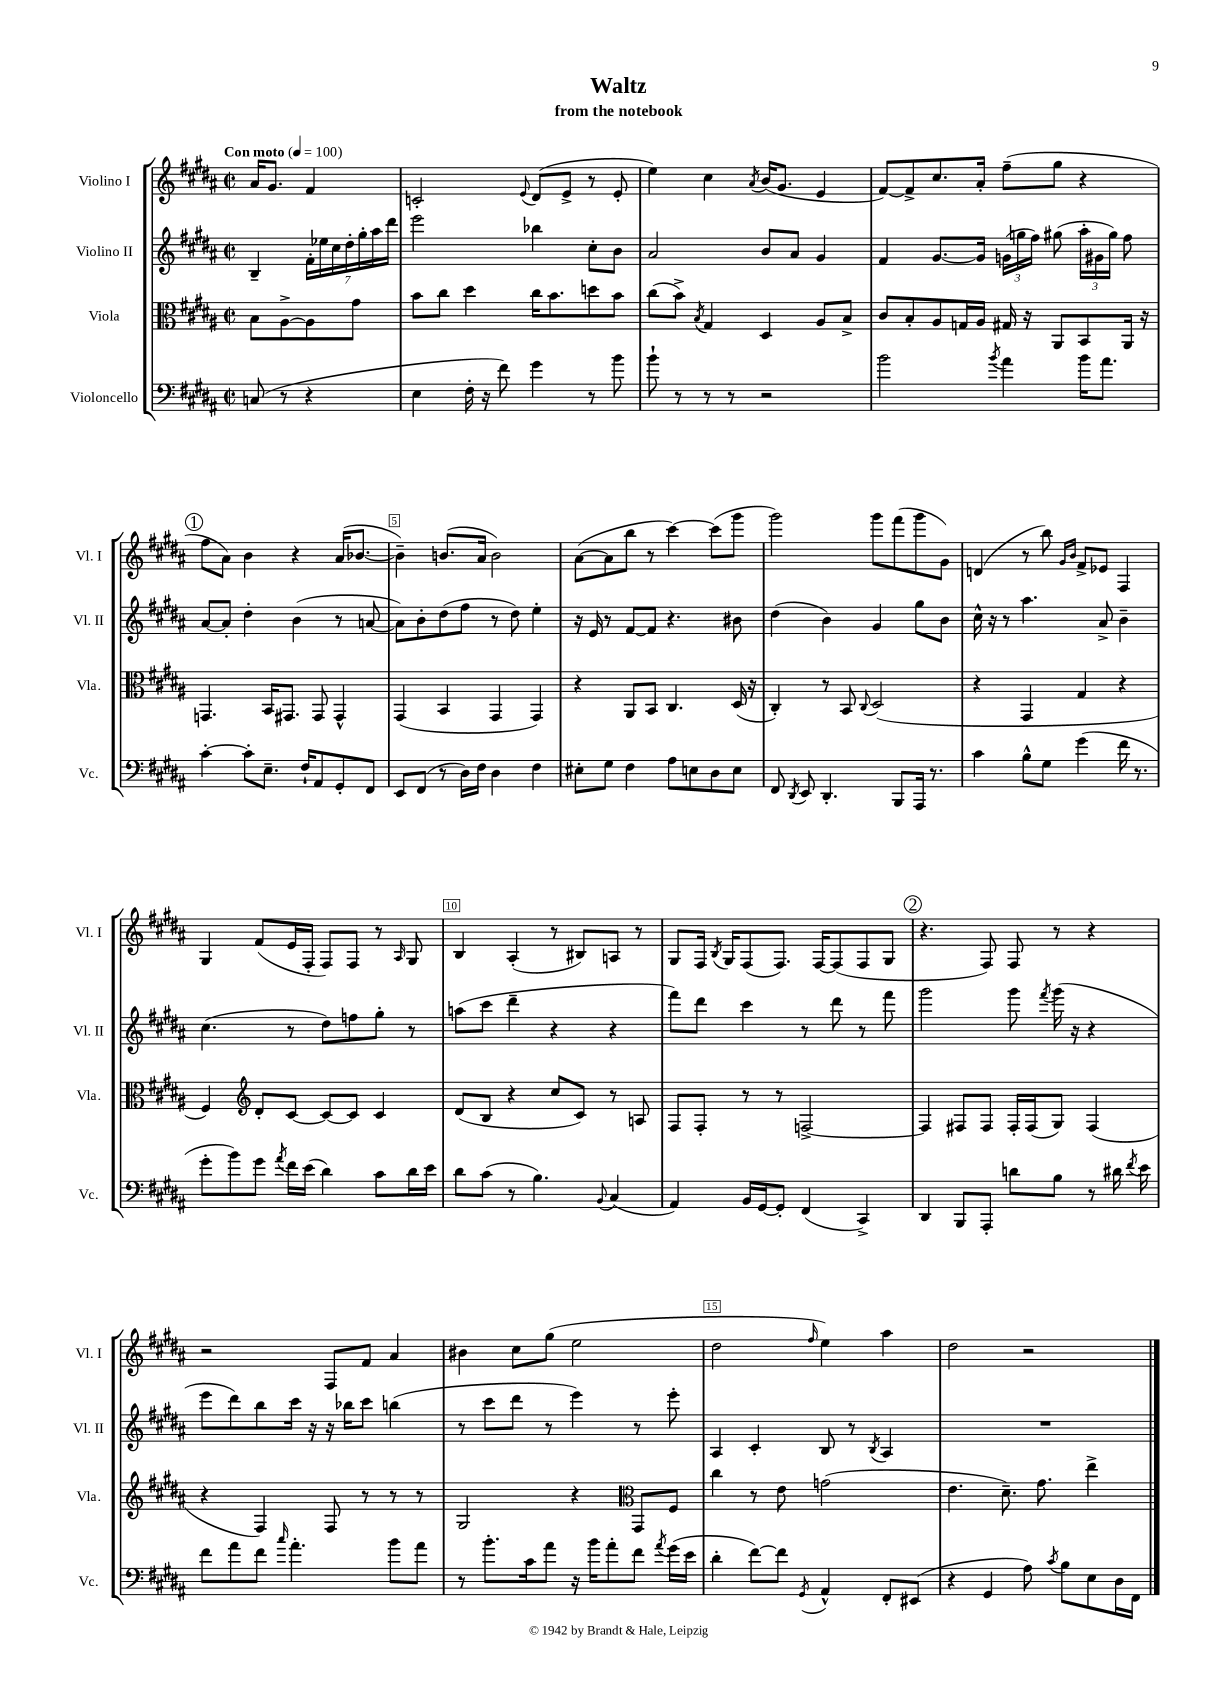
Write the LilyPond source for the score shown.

\header { title = "Waltz" subtitle = "from the notebook" }
<<
\new StaffGroup <<
\new Staff = "s0" \with { instrumentName = "Violino I" shortInstrumentName = "Vl. I" } {
    \clef treble \key b \major \defaultTimeSignature \time 2/2 \partial 2 \tempo "Con moto" 4 = 100
    \autoBeamOff ais'16[ gis'8.] fis'4 |
    c'2-. \appoggiatura { e'8 } dis'8[( e'8]-> r8 e'8-. |
    e''4) cis''4 \acciaccatura { ais'8 } b'16[( gis'8.] e'4 |
    fis'8[~) fis'8-> cis''8. ais'16]-. fis''8[--( gis''8] r4 |
    \mark \markup { \circle "1" } fis''8[ ais'8]) b'4 r4 ais'16[( bes'8.]~ |
    bes'4--) b'8.[( ais'16] b'2) |
    ais'8[~( ais'8 b''8] r8 cis'''4~) cis'''8[( gis'''8] |
    gis'''2) gis'''8[ fis'''8( gis'''8 gis'8]) |
    d'4( r8 b''8) \grace { gis'16[ b'16] } fis'8[-> ees'8] fis4 |
    gis4 fis'8[( e'16 fis16]-. fis8[) fis8] r8 \grace { ais16 } gis8 |
    b4 ais4-.( r8 bis8[) a8] r8 |
    gis8[ fis16] \acciaccatura { b8 } gis16[ fis8( fis8.]) fis16[~ fis8( fis8 gis8] |
    \mark \markup { \circle "2" } r4. fis8) fis8 r8 r4 |
    r2 fis8[ fis'8] ais'4 |
    bis'4 cis''8[ gis''8]( e''2 |
    dis''2 \grace { fis''16 } e''4) ais''4 |
    dis''2 r2 \bar "|." |
}
\new Staff = "s1" \with { instrumentName = "Violino II" shortInstrumentName = "Vl. II" } {
    \clef treble \key b \major \defaultTimeSignature \time 2/2 \partial 2
    \autoBeamOff b4-- \tuplet 7/4 { fis'16[-. ees''16 cis''16 dis''16-. gis''16-. ais''16 dis'''16] } |
    e'''2 bes''4 cis''8[-. b'8] |
    ais'2 b'8[ ais'8] gis'4 |
    fis'4 gis'8.[~ gis'16] \tuplet 3/2 { g'16[( g''16 fis''16]) } gis''8( \tuplet 3/2 { ais''16[-. gis'16 gis''16]) } fis''8 |
    \mark \markup { \circle "1" } ais'8[~ ais'8]-. dis''4-. b'4( r8 a'8~ |
    a'8[) b'8-. dis''8( fis''8] r8 dis''8) e''4-. |
    r16 e'16 r8 fis'8[~ fis'8] r4. bis'8 |
    dis''4( b'4) gis'4 gis''8[ b'8] |
    cis''16-^ r16 r8 ais''4. ais'8-> b'4-- |
    cis''4.( r8 dis''8[) f''8 gis''8]-. r8 |
    a''8[( cis'''8] dis'''4-- r4 r4 |
    fis'''8[) dis'''8] cis'''4 r8 dis'''8 r8 fis'''8 |
    \mark \markup { \circle "2" } gis'''2 gis'''8 \acciaccatura { fis'''8 } gis'''16( r16 r4 |
    e'''8[ dis'''8) b''8 cis'''16] r16 r16 bes''16[ cis'''8] b''4( |
    r8 cis'''8[ dis'''8] r8 e'''4) r8 e'''8-. |
    ais4 cis'4-. b8 r8 \acciaccatura { b8 } ais4 |
    R1 \bar "|." |
}
\new Staff = "s2" \with { instrumentName = "Viola" shortInstrumentName = "Vla." } {
    \clef alto \key b \major \defaultTimeSignature \time 2/2 \partial 2
    \autoBeamOff b8[ ais8~-> ais8 gis'8] |
    b'8[ cis''8] dis''4 cis''16[ b'8. d''8 b'8] |
    cis''8[( b'8]->) \acciaccatura { b8 } gis4 dis4 ais8[ b8]-> |
    cis'8[ b8-. ais8 g16 ais16] gis16 r16 ais,8[ b,8 ais,16] r16 |
    \mark \markup { \circle "1" } g,4. b,16[ gis,8.] gis,8 gis,4-^ |
    gis,4( b,4 gis,4 gis,4) |
    r4 ais,8[ b,8] cis4. dis16( r16 |
    cis4-.) r8 b,8 \appoggiatura { cis8 } dis2( |
    r4 gis,4 gis4 r4 |
    fis4) \clef treble dis'8[-. cis'8]~ cis'8[~ cis'8] cis'4 |
    dis'8[( b8] r4 cis''8[ cis'8]) r8 a8 |
    fis8[ fis8]-. r8 r8 f2~-> |
    \mark \markup { \circle "2" } f4 fis8[ fis8] fis16[-. fis16( gis8]) fis4( |
    r4 fis4) fis8 r8 r8 r8 |
    gis2 r4 \clef alto gis,8[ fis8] |
    cis''4 r8 e'8 g'2( |
    e'4. dis'8.--) gis'8. e''4-> \bar "|." |
}
\new Staff = "s3" \with { instrumentName = "Violoncello" shortInstrumentName = "Vc." } {
    \clef bass \key b \major \defaultTimeSignature \time 2/2 \partial 2
    \autoBeamOff c8( r8 r4 |
    e4 fis16-. r16 fis'8) gis'4 r8 b'8 |
    b'8-! r8 r8 r8 r2 |
    b'2 \acciaccatura { b'8 } ais'4 b'16[ ais'8.] |
    \mark \markup { \circle "1" } cis'4~-. cis'8[-. e8.]-- fis16[-! ais,8 gis,8-. fis,8] |
    e,8[ fis,8]( r8 dis16[) fis16] dis4 fis4 |
    eis8[-. gis8] fis4 ais8[ e8 dis8 e8] |
    fis,8 \acciaccatura { dis,8 } e,8 dis,4.-. b,,8[ ais,,16] r8. |
    cis'4 b8[-^ gis8] gis'4( fis'16 r8. |
    gis'8[-. b'8) gis'8] \acciaccatura { ais'8 } fis'16[ e'16]( dis'4) cis'8[ dis'16 e'16] |
    dis'8[ cis'8]( r8 b4.) \appoggiatura { b,8 } cis4( |
    ais,4) b,16[ gis,16~ gis,8]-. fis,4( cis,4->) |
    \mark \markup { \circle "2" } dis,4 b,,8[ ais,,8]-. d'8[ b8] r8 dis'16 \acciaccatura { fis'8 } e'16 |
    fis'8[ ais'8 fis'8] \grace { cis''16 } ais'4.-. b'8[ ais'8] |
    r8 b'8.[-. cis'16 ais'8] r16 b'16[ ais'8-. fis'8] \acciaccatura { ais'8 } gis'16[( e'16] |
    dis'4-. fis'8[~) fis'8] \acciaccatura { gis,8 } ais,4-^ fis,8[-. eis,8]( |
    r4 gis,4 ais8) \acciaccatura { cis'8 } b8[ e8 dis16 fis,16] \bar "|." |
}
>>
>>
\layout { \context { \Score \override BarNumber.break-visibility = ##(#f #t #t) barNumberVisibility = #(every-nth-bar-number-visible 5) \override BarNumber.stencil = #(make-stencil-boxer 0.1 0.3 ly:text-interface::print) } }
